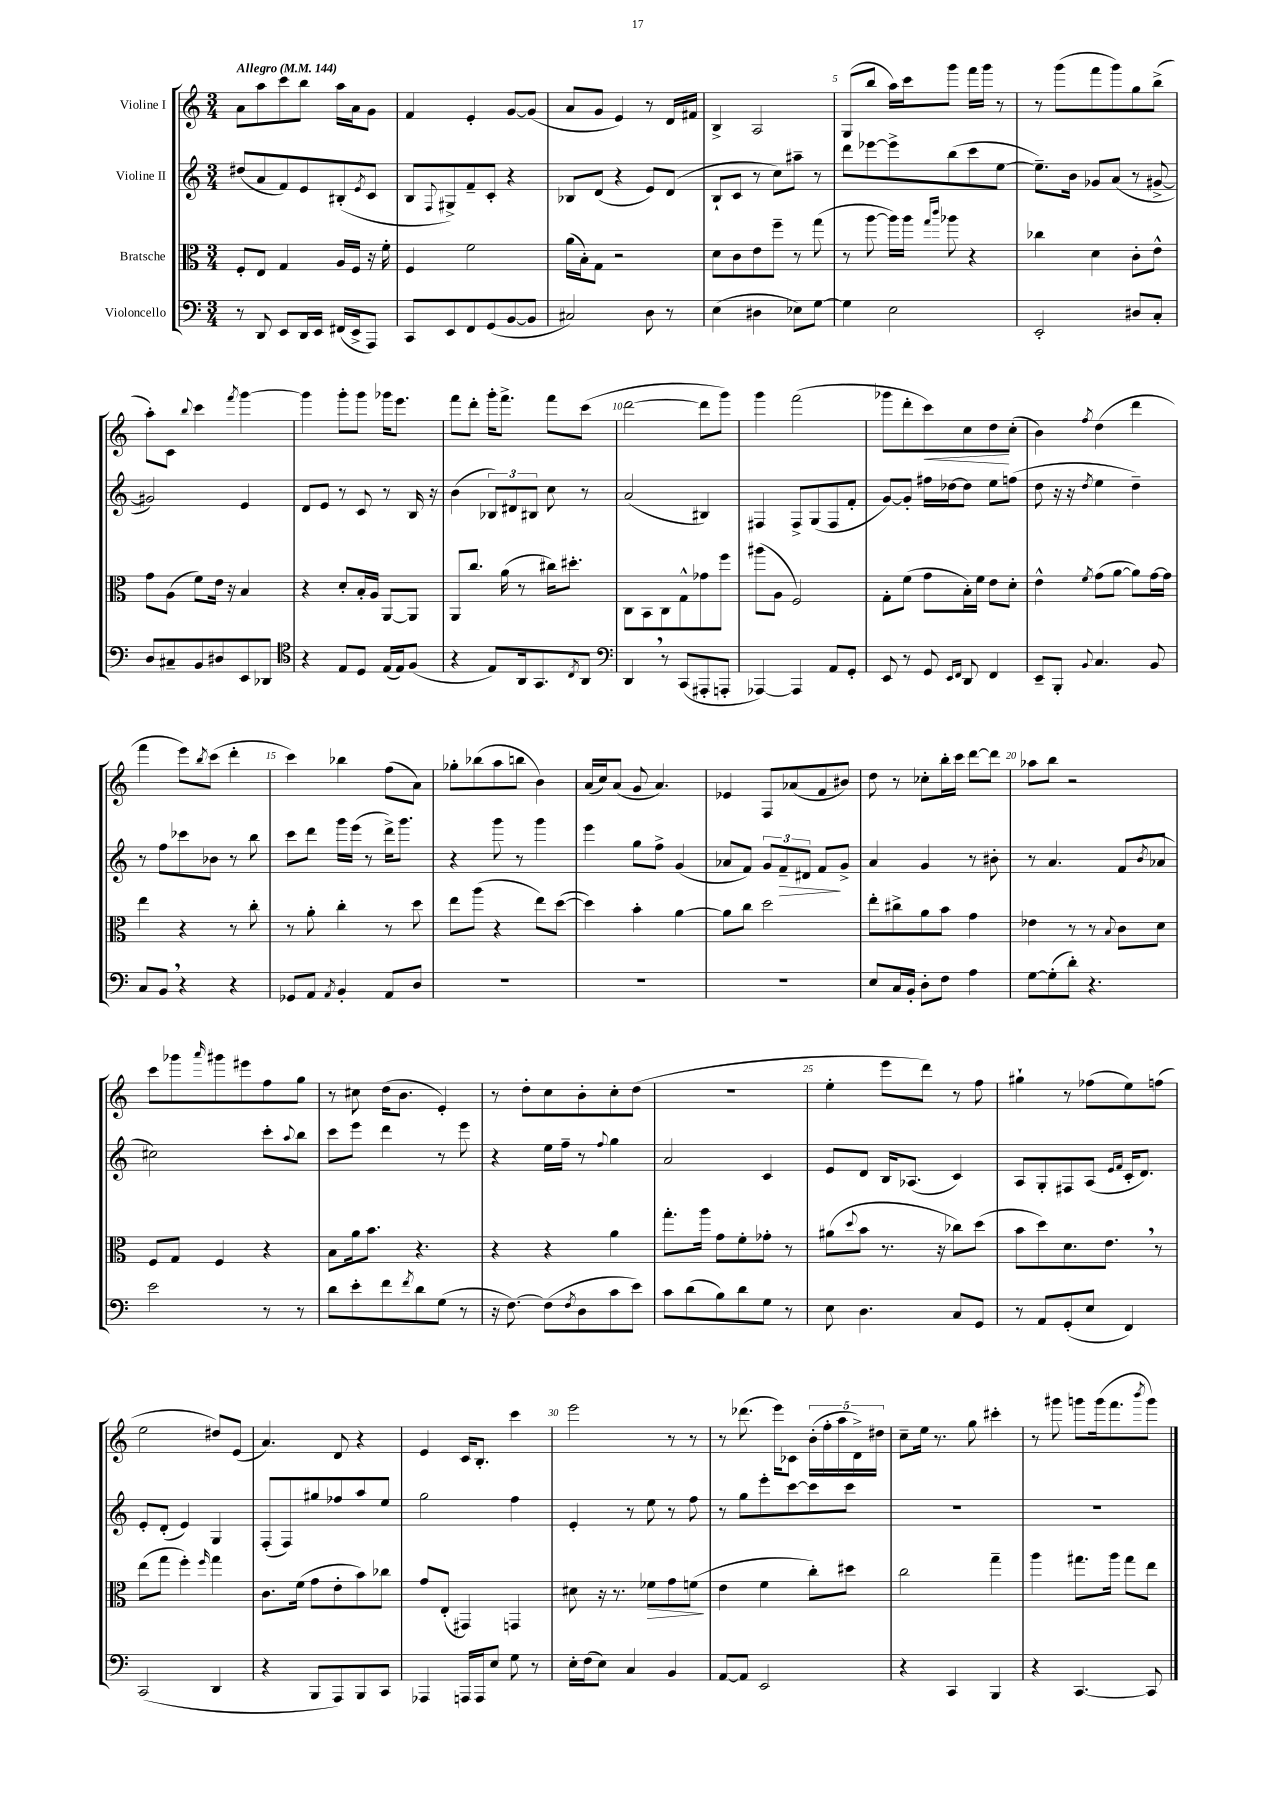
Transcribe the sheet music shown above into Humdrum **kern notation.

**kern	**kern	**kern	**kern
*staff4	*staff3	*staff2	*staff1
*clefF4	*clefC3	*clefG2	*clefG2
*k[]	*k[]	*k[]	*k[]
*M3/4	*M3/4	*M3/4	*M3/4
*MM144	*MM144	*MM144	*MM144
8r	8F'	(8dd#	8a
8DD	8E	8a	8aa
8EE	4G	8f)	8ccc
16DD	.	8e	8bb
16EE	.	.	.
(16FF#	16A	(8B#'	16aa
16EE^	16F	.	16a
.	.	8qe	.
8AAA)	16r	8c	8g
.	16f'	.	.
=	=	=	=
8CC	4F	8B	4f
.	.	8qqF	.
8EE	.	8G#^)	.
8FF	2f	8f~	4e'
(8GG	.	8c'	.
[8BB	.	4r	[8g
8BB]	.	.	(8g]
=	=	=	=
2C#)	(16a	8B-	8a
.	16B')	.	.
.	8G	(8d	8g
.	2r	4r	4e)
8D	.	8e)	8r
8r	.	(8d	16d
.	.	.	16f#
=	=	=	=
(4E	8d	8B`	4B^
.	8c	8c	.
4D#	8e	8r	2A
.	8ff~	8cc)	.
8E-)	8r	8aa#~	.
[8G	(8gg	8r	.
=	=	=	=
4G]	8r	8ddd	(8G
.	[8aa	[8eee-	8bb
2E	16aa])	8eee-^]	16aa)
.	16aa	.	16ccc
.	16qqgg	.	.
.	16qqccc	.	.
.	8aa-	(8bb	8ggg
.	4r	8ccc	16fff
.	.	.	16ggg
.	.	[8ee	8r
=	=	=	=
2EE'	4cc-	8.ee~])	8r
.	.	.	(8ggg
.	.	16b	.
.	4d	8g-	8fff
.	.	(8a	8ggg)
8D#	8c'	8r	8gg
8C'	8e^^	[8g#^	(8bb^
=	=	=	=
8D	8g	2g#])	8aa')
8C#~	(8A	.	8c
.	.	.	8qqbb
8BB	8f)	.	4ccc
8D#	16e	.	.
.	16r	.	.
.	.	.	8qfff
8EE	4B	4e	[4ggg
8DD-	.	.	.
=	=	=	=
*clefC4	*	*	*
4r	4r	8d	4ggg]
.	.	8e	.
8E	8d'	8r	8ggg'
8D	16B'	8c	8ggg
.	16A	.	.
(16E	[8AA	8r	16ggg-
16E)	.	.	8.eee
(8F	8AA]	16B	.
.	.	16r	.
=	=	=	=
4r	8AA	(4b	8fff
.	8.cc	.	8ddd'
8E)	.	12B-)	16ggg'
.	(16a	.	8.fff^
.	.	12d#	.
16AA	8r	.	.
.	.	12B#	.
8.GG	.	.	.
.	16cc#)	8cc	8fff
.	8.dd#'	.	.
8qC	.	.	.
8AA	.	8r	(8ccc
=	=	=	=
*clefF4	*	*	*
4DD	8C	(2a	[2ddd
.	8BB	.	.
8r	8C	.	.
(8CC	8G^^	.	.
8AAA#'	8g-	4B#)	8ddd]
8AAA'	8ff	.	8ggg)
=	=	=	=
[4AAA-)	(8aa#	4F#	4ggg
.	8A	.	.
4AAA-]	2F)	8F#^	(2fff
.	.	(8G	.
8AA	.	8F#	.
8GG'	.	8f'	.
=	=	=	=
8EE	8G'	[8g)	8ggg-
8r	(8f	8g']	8ddd'
8GG	8g	16ff#	8ccc)
.	.	[16dd-	.
16qqEE	.	.	.
16qqFF	.	.	.
8DD	16B')	8dd-]	8cc
.	16f	.	.
4FF	8e	8ee	8dd
.	8d'	(8ff	(8cc'
=	=	=	=
8EE~	4e^^	8dd	4b)
8BBB'	.	16r	.
.	.	16r	.
8qqBB	8qf	8qdd	8qff
4.C	(8g	4ee	(4dd
.	[8a	.	.
.	8a])	4dd~)	4ddd
8BB	[16g	.	.
.	16g]	.	.
=	=	=	=
8C	4ee	8r	4fff
8BB	.	8ff	.
4r	4r	8ccc-	8eee)
.	.	.	8qbb
.	.	8b-	(8ccc
4r	8r	8r	4ddd'
.	8cc'	8bb	.
=	=	=	=
8GG-	8r	8ccc	4ccc)
8AA	8a'	8ddd	.
8qAA	.	.	.
4BB'	4cc'	16ggg	4bb-
.	.	(16eee	.
.	.	8r	.
8AA	8r	16ddd^)	(8ff
.	.	8.ggg	.
8D	8dd	.	8a)
=	=	=	=
2.r	8ee	4r	8gg-'
.	(8aa	.	(8bb-
.	4r	8ggg	8aa
.	.	8r	8bb
.	8ee)	4ggg	4b)
.	([8dd	.	.
=	=	=	=
2.r	4dd])	4eee	(16a
.	.	.	16cc)
.	.	.	(8a
.	4b'	8gg	8g
.	.	8ff^	4.a)
.	[4a	(4g	.
=	=	=	=
2.r	8a]	8a-	4e-
.	8cc	8f)	.
.	2dd	12g	8F
.	.	12f~	.
.	.	.	(8a-
.	.	12d#	.
.	.	8f	8f
.	.	8g^	8b#)
=	=	=	=
8E	8ee'	4a	8dd
16C	8cc#^	.	8r
16BB'	.	.	.
8D'	8a	4g	8cc-'
8F	8b	.	16bb'
.	.	.	16ccc
4A	4g	8r	[8ddd
.	.	8b#'	8ddd]
=	=	=	=
[8G	4e-	8r	8aa-
(8G']	.	4.a	8bb
8d')	8r	.	2r
4.r	8r	.	.
.	8qqB	.	.
.	8c	(8f	.
.	.	8qb	.
.	8d	8a-	.
=	=	=	=
2e	8F	2cc#)	8ccc
.	8G	.	8ggg-
.	.	.	16qqaaa
.	4F	.	8ggg#
.	.	.	8eee#
8r	4r	8ccc'	8ff
.	.	8qqaa	.
8r	.	8bb	8gg
=	=	=	=
8d	8B	8ccc	8r
8e'	16a	8eee	8cc#
.	8.b	.	.
8f	.	4ddd	(16dd
.	.	.	8.b
8qf	.	.	.
8d	4.r	.	.
(8G	.	8r	4e')
8r	.	8eee	.
=	=	=	=
16r	4r	4r	8r
[8.F)	.	.	.
.	.	.	8dd'
(8F]	4r	16ee	8cc
.	.	16ff~	.
8qF	.	.	.
8D	.	8r	8b'
.	.	8qqff	.
8c	4a	4gg	8cc'
8e)	.	.	(8dd
=	=	=	=
8c	8.gg'	2a	2.r
(8d	.	.	.
.	16aa	.	.
8B)	8g	.	.
8d	8f'	.	.
8G	8g-'	4c	.
8r	8r	.	.
=	=	=	=
8E	(8a#	8e	4ee'
.	8qqdd	.	.
4.D	8b	8d	.
.	8.r	16B	8eee
.	.	(8.A-	.
.	.	.	8ddd)
.	16r	.	.
8C	8cc-)	4c)	8r
8GG	(8dd	.	8ff
=	=	=	=
8r	8b	8A	4gg#`
8AA	8dd)	8G'	.
(8GG'	8.d	8F#	8r
8E	.	(8A	(8ff-
.	8.e	.	.
.	.	16qqe	.
.	.	16qqf	.
4FF)	.	16c'	8ee)
.	.	8.d)	.
.	8r	.	(8ff
=	=	=	=
(2CC	(8ee	8e'	2ee
.	8gg	(8d'	.
.	4ff')	4e)	.
.	16qqff	.	.
4DD	4gg	4G	8dd#)
.	.	.	(8e
=	=	=	=
4r	8.c	(8F'	4.a)
.	.	8F)	.
.	(16f	.	.
8BBB	8g	8gg#	.
8AAA)	8e'	8ff-	8d
8BBB	8b)	8aa	4r
8CC	8cc-	8ee	.
=	=	=	=
4AAA-	8g	2gg	4e
.	(8E'	.	.
16AAA	4GG#)	.	16c
16AAA	.	.	8.B'
8E	.	.	.
8G	4GG	4ff	4ccc
8r	.	.	.
=	=	=	=
16E'	8d#	4e'	2eee
(16F	.	.	.
8E)	16r	.	.
.	8.r	.	.
4C	.	8r	.
.	8f-	8ee	.
4BB	8g	8r	8r
.	(8f	8ff	8r
=	=	=	=
[8AA	4e	8r	8r
8AA]	.	8gg	(8.ddd-
2EE	4f	8eee'	.
.	.	.	16eee)
.	.	[8ccc	8c-
.	8cc')	8ccc]	(20b'
.	.	.	20ff'
.	.	.	20aa
.	8dd#	8ccc	.
.	.	.	20d^)
.	.	.	20dd#
=	=	=	=
4r	2cc	2.r	8cc~
.	.	.	16ee
.	.	.	8.r
4CC	.	.	.
.	.	.	8gg
4BBB	4gg~	.	4ccc#'
=	=	=	=
4r	4aa	2.r	8r
.	.	.	8ggg#
[4.CC	8.gg#	.	8ggg
.	.	.	(16ggg
.	16aa	.	8.fff
.	8gg#	.	.
.	.	.	8qbbb
8CC]	8ee	.	8ggg)
==	==	==	==
*-	*-	*-	*-
